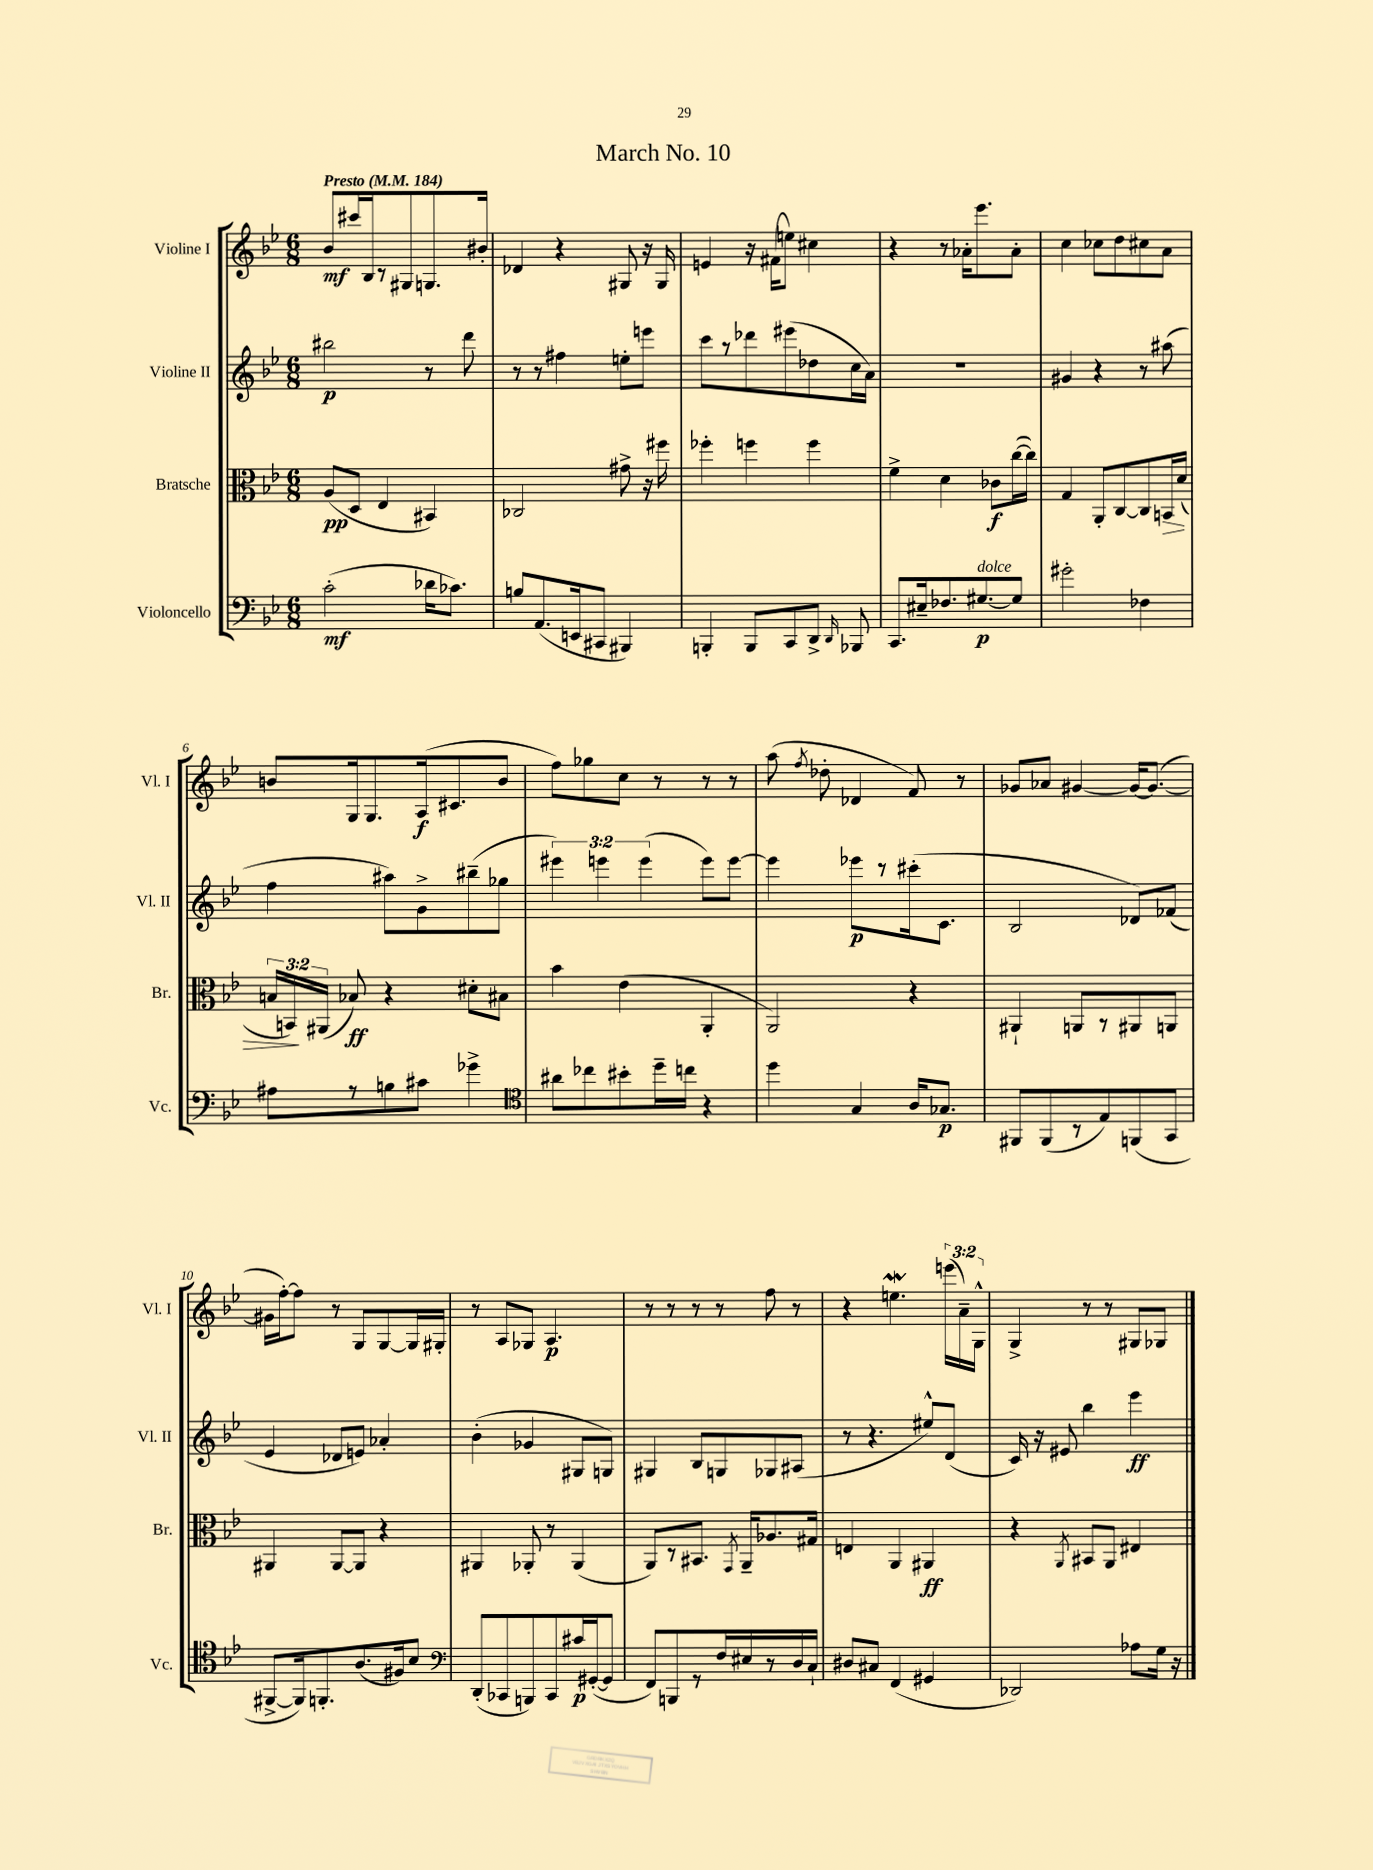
\header { title = "March No. 10" }
<<
\new StaffGroup <<
\new Staff = "s0" \with { instrumentName = "Violine I" shortInstrumentName = "Vl. I" } {
    \clef treble \key bes \major \numericTimeSignature \time 6/8 \override Staff.TupletNumber.text = #tuplet-number::calc-fraction-text \tempo "Presto" 4 = 184
    \autoBeamOff bes'8[\mf cis'''16 bes16 r8 gis8 g8. bis'16]-. |
    des'4 r4 gis8 r16 gis16 |
    e'4 r16 fis'16[( e''8]) cis''4 |
    r4 r8 aes'16[-. ees'''8. aes'8]-. |
    c''4 ces''8[ d''8 cis''8 a'8] |
    b'8[ g16 g8. a16\f( cis'8. b'8] |
    f''8[) ges''8 c''8] r8 r8 r8 |
    a''8( \acciaccatura { f''8 } des''8-. des'4 f'8) r8 |
    ges'8[ aes'8] gis'4~ gis'16[~ gis'8.]~( |
    gis'16[ f''16~-.) f''8] r8 g8[ g8~ g16 gis16]-. |
    r8 a8[ ges8] a4.\p |
    r8 r8 r8 r8 f''8 r8 |
    r4 e''4.\mordent \tuplet 3/2 { e'''16[( a'16--) g16]-^ } |
    g4-> r8 r8 gis8[ ges8] \bar "|." |
}
\new Staff = "s1" \with { instrumentName = "Violine II" shortInstrumentName = "Vl. II" } {
    \clef treble \key bes \major \numericTimeSignature \time 6/8 \override Staff.TupletNumber.text = #tuplet-number::calc-fraction-text
    \autoBeamOff bis''2\p r8 d'''8 |
    r8 r8 fis''4 e''8[-. e'''8] |
    c'''8[ r8 des'''8 eis'''8( des''8 c''16 a'16]) |
    R2. |
    gis'4 r4 r8 ais''8( |
    f''4 ais''8[) g'8-> bis''8--( ges''8] |
    \tuplet 3/2 { eis'''4) e'''4 e'''4( } e'''8[) e'''8]~ |
    e'''4 ees'''8[\p r8 cis'''16-.( c'8.] |
    bes2 des'8[) fes'8]( |
    ees'4 des'8[ e'8]) aes'4-. |
    bes'4-.( ges'4 gis8[ g8]) |
    gis4 bes8[ g8 ges8 ais8]( |
    r8 r4. eis''8[-^) d'8]( |
    c'16) r16 eis'8 bes''4 ees'''4\ff \bar "|." |
}
\new Staff = "s2" \with { instrumentName = "Bratsche" shortInstrumentName = "Br." } {
    \clef alto \key bes \major \numericTimeSignature \time 6/8 \override Staff.TupletNumber.text = #tuplet-number::calc-fraction-text
    \autoBeamOff a8[\pp( d8] ees4 bis,4) |
    ces2 gis'8-> r16 fis''16 |
    fes''4-. f''4 f''4 |
    f'4-> d'4 ces'8[\f c''16~( c''16]) |
    g4 a,8[-. c8~ c8 b,16\> d'16]( |
    \tuplet 3/2 { b16[ b,16\!) ais,16]( } bes8\ff) r4 dis'8[-. bis8] |
    bes'4 ees'4( a,4-. |
    a,2) r4 |
    ais,4-! a,8[ r8 ais,8 a,8] |
    ais,4 ais,8[~ ais,8] r4 |
    ais,4 aes,8-. r8 aes,4( |
    a,8[) r8 bis,8.] \acciaccatura { g,8 } a,16[-- aes8. gis16] |
    e4 a,4 ais,4\ff |
    r4 \acciaccatura { a,8 } bis,8[ a,8] eis4 \bar "|." |
}
\new Staff = "s3" \with { instrumentName = "Violoncello" shortInstrumentName = "Vc." } {
    \clef bass \key bes \major \numericTimeSignature \time 6/8
    \autoBeamOff c'2-.\mf( des'16[ ces'8.]) |
    b8[ a,8.( e,16 cis,8] bis,,4) |
    b,,4-. b,,8[ c,8 d,8]-> \grace { d,16 } bes,,8 |
    c,8.[ eis16-- fes8. gis8.~\p^\markup { \italic "dolce" } gis8] |
    gis'2-. fes4 |
    ais8[ r8 b8 cis'8] ges'4-> |
    \clef tenor ais'8[ ces''8 bis'8-. d''16-- c''16] r4 |
    d''4 g4 a16[ ges8.]\p |
    fis,8[ fis,8( r8 ees8) f,8( g,8] |
    fis,8[~-> fis,16) f,8.-. a8.( fis16) bes8] |
    \clef bass d,8[-.( ces,8 b,,8) ces,8 cis'16\p gis,16~-.( gis,8] |
    f,8[) b,,8 r8 f16 eis16 r8 d16 c16]-! |
    dis8[ cis8] f,4( gis,4 |
    des,2) aes8[ g16] r16 \bar "|." |
}
>>
>>
